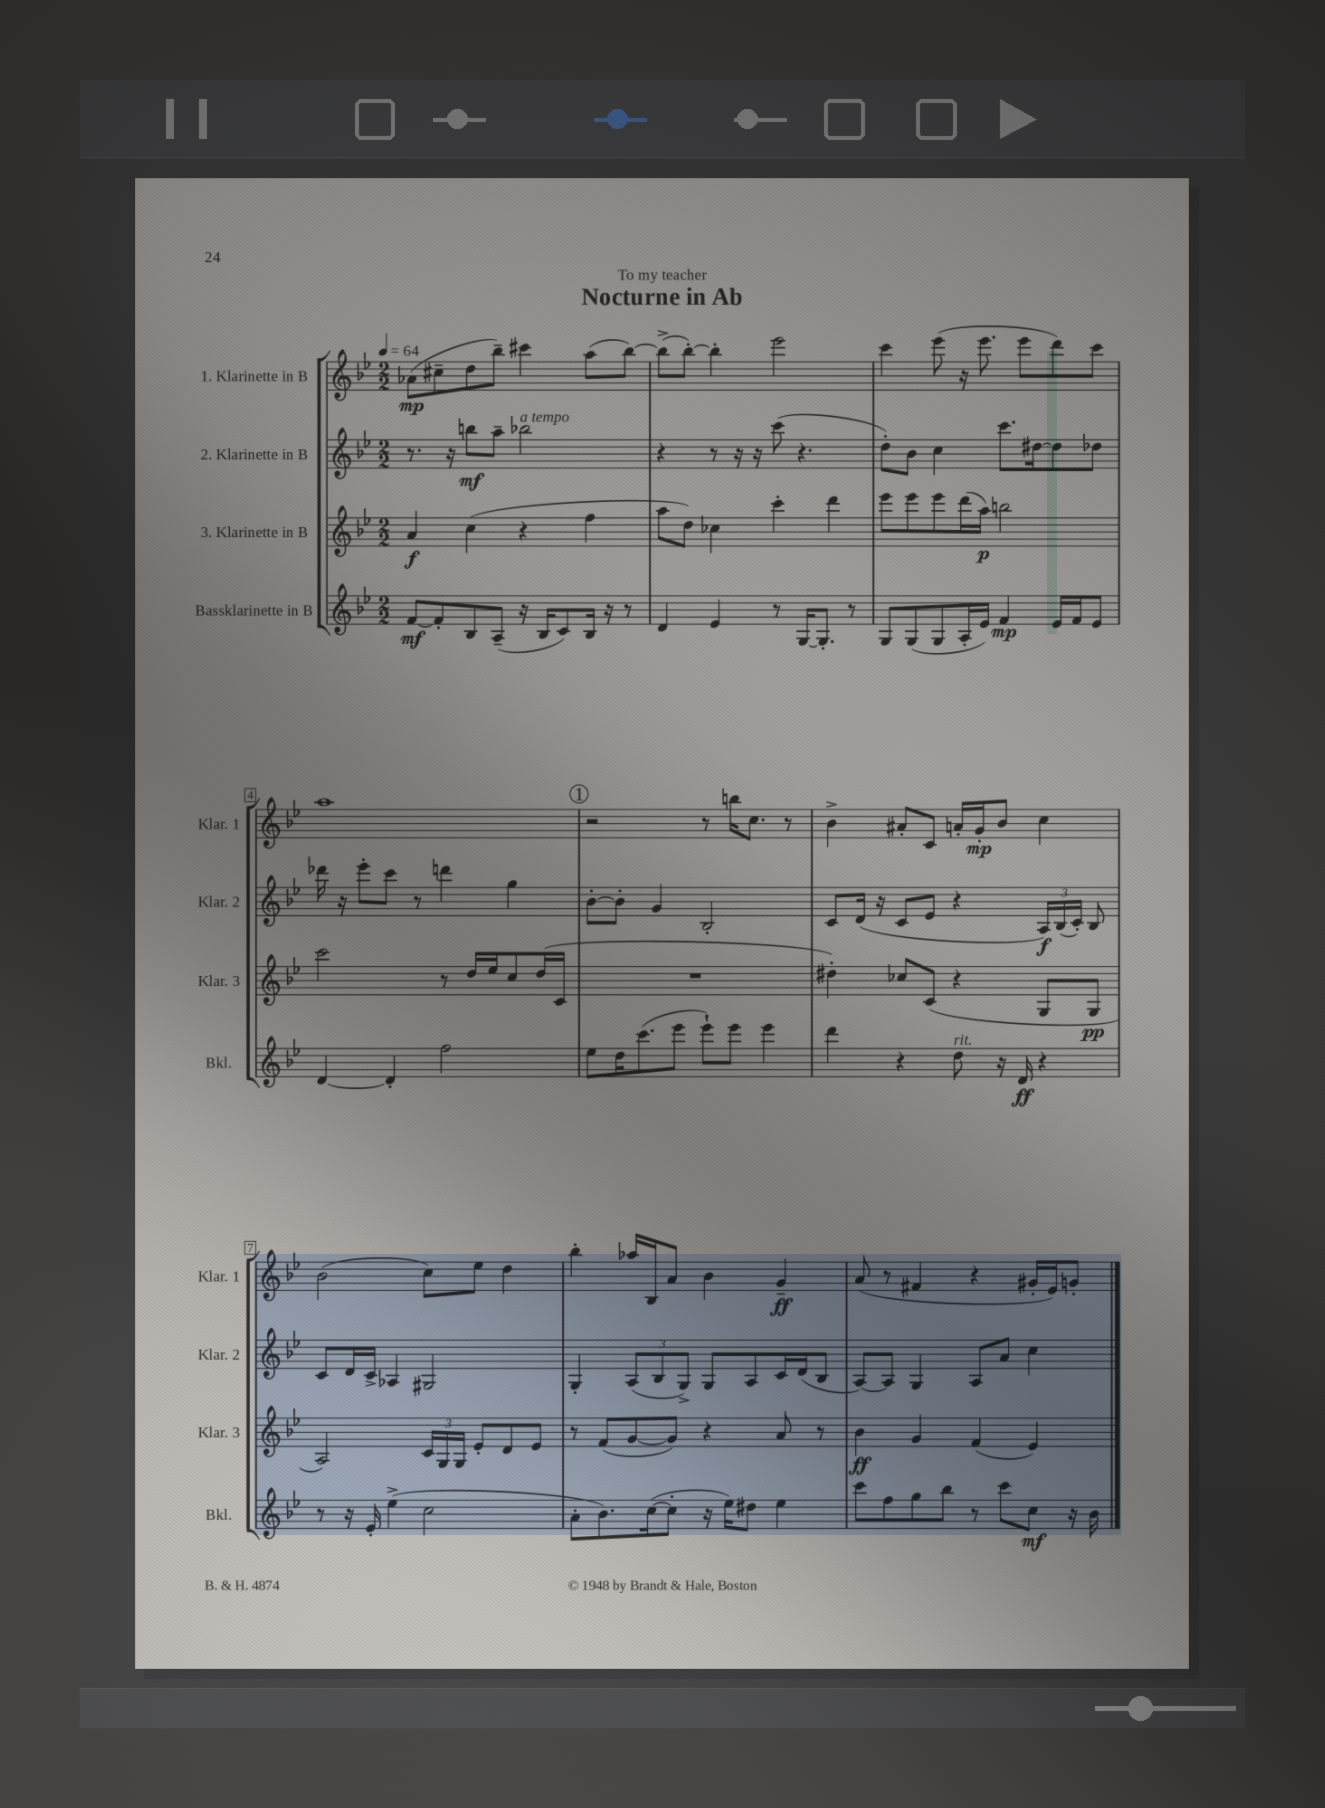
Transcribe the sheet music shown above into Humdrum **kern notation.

**kern	**kern	**kern	**kern
*staff4	*staff3	*staff2	*staff1
*clefG2	*clefG2	*clefG2	*clefG2
*k[b-e-]	*k[b-e-]	*k[b-e-]	*k[b-e-]
*M2/2	*M2/2	*M2/2	*M2/2
*MM64	*MM64	*MM64	*MM64
[8f/L	4a/	8.r	(8a-\L
8f'/]	.	.	8cc#~\
.	.	16r	.
8B-/	(4cc\	8bb\L	8dd\
(8A~/J	.	8aa~\J	8bb-~\J)
16r	4r	2bb-\	4ccc#\
16B-/LK	.	.	.
8c/)	.	.	.
16B-/Jk	4ff\	.	(8aa\L
16r	.	.	.
8r	.	.	[8bb-\J)
=	=	=	=
4d/	8aa\L	4r	(8bb-^\]L
.	8dd\J)	.	[8bb-'\J)
4e-/	4cc-\	8r	4bb-'\]
.	.	16r	.
.	.	16r	.
8r	4ccc'\	(8ccc\	2eee-\
[16G/LK	.	4.r	.
8.G'/]J	.	.	.
.	4ddd\	.	.
8r	.	.	.
=	=	=	=
8G/L	8eee-\L	8dd'\L)	4ccc\
(8G/	8eee-\	8b-\J	.
8G/	8eee-\	4cc\	(8eee-\
16A'/L	(16ddd\L	.	16r
16e-/JJ)	16aa\JJ)	.	8.eee-\
4f/	2bb\	8.ccc\L	.
.	.	.	8eee-\L
.	.	[16dd#\k	.
16e-/LL	.	8dd#\]	8ddd\)
16f/J	.	.	.
8e-/J	.	8dd-\J	8ccc\J
=	=	=	=
[4d/	2ccc\	16ddd-\	1aa
.	.	16r	.
.	.	8eee-'\L	.
4d'/]	.	8ccc\J	.
.	.	8r	.
2ff\	8r	4ddd\	.
.	16dd/LL	.	.
.	16ee-/J	.	.
.	8cc/	4gg\	.
.	(16dd/L	.	.
.	16c/JJ	.	.
=	=	=	=
8ee-\L	1r	[8b-'\L	2r
16dd\K	.	8b-'\]J	.
(8.ccc\	.	.	.
.	.	4g/	.
8eee-\J	.	.	.
8eee-`\L)	.	2B-'/	8r
8eee-\J	.	.	16bb\LK
.	.	.	8.cc\J
4eee-\	.	.	.
.	.	.	8r
=	=	=	=
4ddd\	4dd#'\)	8c/L	4b-^\
.	.	(16d/Jk	.
.	.	16r	.
4r	8cc-/L	8c/L	8a#'/L
.	(8c/J	8e-/J	8c/J
8dd\	4r	4r	16a'/LL
.	.	.	16g'/J
16r	.	.	8b-/J
16d/	.	.	.
4r	8G/L	24A/LL)	4cc\
.	.	(24B-/	.
.	.	24c'/JJ)	.
.	8G/J	8B-/	.
=	=	=	=
8r	2A/)	8c/L	(2b-\
16r	.	16d/L	.
16e-'/	.	16c^/JJ	.
(4ee-^\	.	4A-/	.
2cc\	24c/LL	2G#/	8cc\L)
.	24G/	.	.
.	24G/JJ	.	.
.	8e-'/L	.	8ee-\J
.	8d/	.	4dd\
.	8e-/J	.	.
=	=	=	=
8a'\L	8r	4G'/	4bb-'\
8.b-\)	(8f/L	.	.
.	[8g/	(12A/L	16aa-/LL
([16cc\k	.	.	16B-/J
.	.	12B-/	.
8cc'\]J	8g/]J)	.	8a/J
.	.	12G^/J)	.
16r	4r	8G/L	4b-\
16ee-\LK)	.	.	.
8dd#\J	.	8A/	.
4ee-\	8a/	16c/L	4g~/
.	.	(16d/J	.
.	8r	8B-/J	.
=	=	=	=
8ccc\L	4b-\	[8A/L)	(8a/
8ff\	.	8A/]J	8r
8gg\	4g/	4G/	4f#/
8bb-\J	.	.	.
8r	(4f/	8A/L	4r
8ccc\L	.	8a/J	.
8cc\J	4e-/)	4cc\	16g#'/LL
.	.	.	16e-/J)
16r	.	.	8g'/J
16b-\	.	.	.
==	==	==	==
*-	*-	*-	*-
